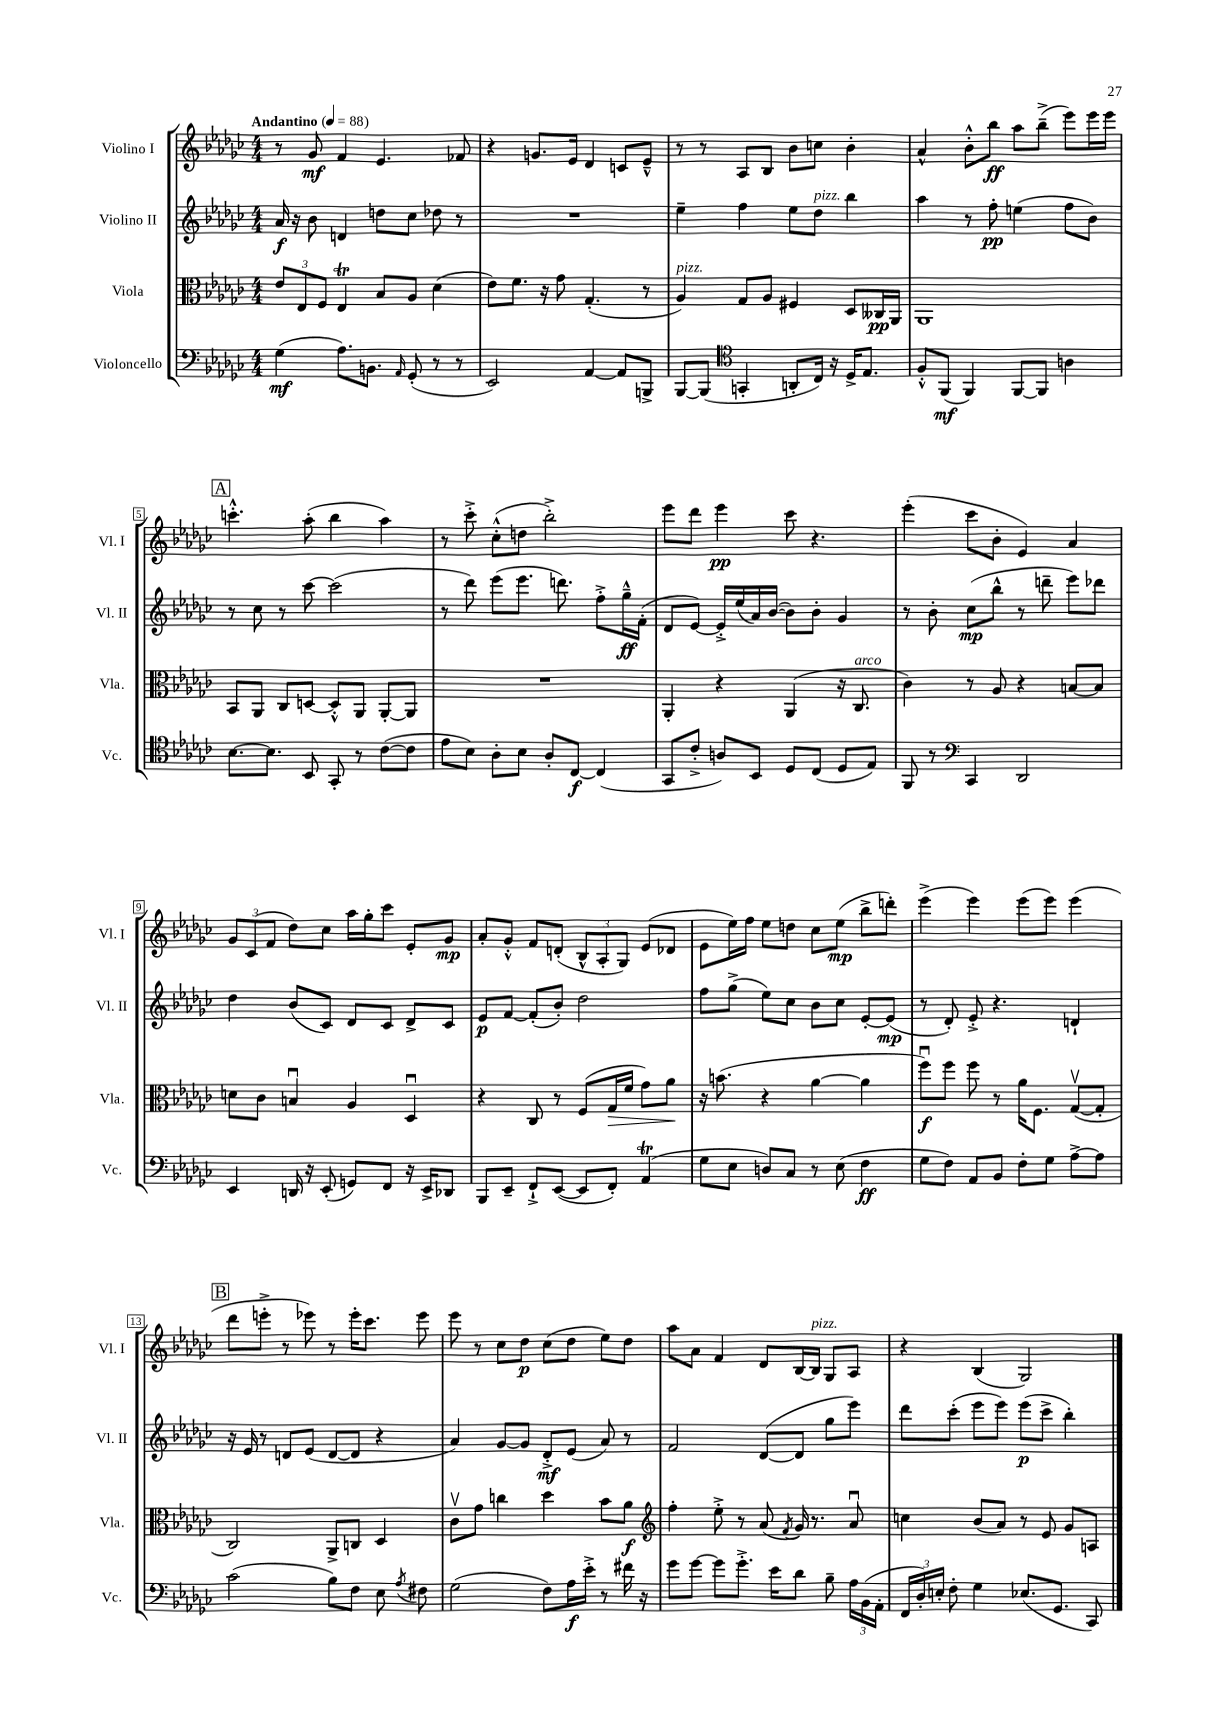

**kern	**kern	**kern	**kern
*staff4	*staff3	*staff2	*staff1
*clefF4	*clefC3	*clefG2	*clefG2
*k[b-e-a-d-g-c-]	*k[b-e-a-d-g-c-]	*k[b-e-a-d-g-c-]	*k[b-e-a-d-g-c-]
*M4/4	*M4/4	*M4/4	*M4/4
*MM88	*MM88	*MM88	*MM88
(4G-	12e-	16a-	8r
.	.	16r	.
.	12E-	.	.
.	.	8b-	8g-
.	12F	.	.
8.A-)	4E-	4d	4f
8.BB	.	.	.
.	8B-	8dd	4.e-
16qqAA-	.	.	.
(8GG-'	8A-	8cc-	.
8r	(4d-	8dd-	.
8r	.	8r	8f-
=	=	=	=
2EE-)	8e-)	1r	4r
.	8.f	.	.
.	.	.	8.g
.	16r	.	.
.	8g-	.	.
.	.	.	16e-
[4AA-	(4.G-'	.	4d-
8AA-]	.	.	8c
8BBB^	8r	.	8e-~^^
=	=	=	=
[8BBB-	4A-)	4ee-~	8r
(8BBB-]	.	.	8r
*clefC4	*	*	*
4GG'	8G-	4ff	8A-
.	8A-	.	8B-
8AA'	4F#	8ee-	8b-
16C-)	.	8dd-	8cc
16r	.	.	.
16D-^	8D-	4bb-	4b-'
8.E-	.	.	.
.	16C--	.	.
.	16AA-	.	.
=	=	=	=
8F'^^	1AA-	4aa-	4a-^^
(8FF	.	.	.
4FF)	.	8r	8b-'^^
.	.	8ff'	8bb-
[8FF	.	(4ee	8aa-
8FF]	.	.	(8bb-~^
4A	.	8ff	8eee-)
.	.	8b-)	16eee-
.	.	.	16eee-
=	=	=	=
[8.B-	8BB-	8r	4.ccc'^^
.	8AA-	8cc-	.
8.B-]	.	.	.
.	8C-	8r	.
8BB-	[8D	[8ccc-	(8aa-'
8GG-'	8D'^^]	(2ccc-]	4bb-
8r	8AA-	.	.
([8c-	[8AA-'	.	4aa-)
8c-]	8AA-]	.	.
=	=	=	=
8e-	1r	8r	8r
8B-)	.	8ddd-)	8ccc-'^
8A-'	.	(8eee-	(8cc-'^^
8B-	.	8.eee-	8dd
8A-'	.	.	2bb-'^)
.	.	8.ddd)	.
[8C-	.	.	.
(4C-]	.	8ff'^	.
.	.	16gg-~^^	.
.	.	(16f'	.
=	=	=	=
8GG-	4AA-'	8d-	8eee-
8c-'^	.	[8e-)	8ddd-
8A)	4r	16e-'^]	4eee-
.	.	(16ee-	.
8BB-	.	16a-)	.
.	.	([16b-	.
8D-	(4AA-	8b-])	8ccc-
(8C-	.	8b-'	4.r
8D-	16r	4g-	.
.	8.C-	.	.
8E-)	.	.	.
=	=	=	=
8FF	4c-)	8r	(4eee-'
8r	.	8b-'	.
*clefF4	*	*	*
4CC-	8r	(8cc-	8ccc-
.	8A-	8bb-^^	8b-'
2DD-	4r	8r	4e-)
.	.	8ddd~	.
.	[8B	8eee-)	4a-
.	8B]	8ddd-	.
=	=	=	=
4EE-	8d	4dd-	12g-
.	.	.	(12c-
.	8c-	.	.
.	.	.	12f
16DD	4Bu	(8b-	8dd-)
16r	.	.	.
(8EE-'	.	8c-)	8cc-
8GG)	4A-	8d-	16aa-
.	.	.	16gg-'
8FF	.	8c-	8ccc-
16r	4D-u	8d-^	8e-'
16EE-^	.	.	.
8DD-	.	8c-	8g-
=	=	=	=
8BBB-	4r	8e-	8a-'
8EE-~	.	[8f	8g-'^^
8FF`^	8C-	(8f']	8f
([8EE-	8r	8b-')	(8d'
8EE-]	(8F	2dd-	12B-^^
.	.	.	12A-'
8FF')	16G-	.	.
.	.	.	12G-)
.	16f	.	.
(4AA-	8g-)	.	(8e-
.	8a-	.	8d-
=	=	=	=
8G-	16r	8ff	8e-
.	(8.b	.	.
8E-	.	(8gg-^	16ee-)
.	.	.	16ff
8D)	4r	8ee-)	8ee-
8C-	.	8cc-	8dd
8r	[4a-	8b-	8cc-
(8E-	.	8cc-	(8ee-
4F	4a-]	[8e-'	8bb-^
.	.	(8e-]	8ddd')
=	=	=	=
8G-	8ffu)	8r	(4eee-^
8F)	8ff	8d-')	.
8AA-	8ff	8e-'^	4eee-)
8BB-	8r	4.r	.
8F'	16a-	.	(8eee-
.	8.F	.	.
8G-	.	.	8eee-)
[8A-^	([8G-v	4d`	(4eee-
8A-]	8G-']	.	.
=	=	=	=
(2c-	2C-)	16r	8ddd-
.	.	16e-	.
.	.	8r	8eee'^
.	.	8d	8r
.	.	(8e-	8eee-)
8B-)	8AA-^	[8d	8r
8F	8C	8d]	16eee-'
.	.	.	8.ccc-
8E-	4D-	4r	.
8qA-	.	.	.
8F#	.	.	8eee-
=	=	=	=
(2G-	8c-v	4a-)	8eee-
.	8g-	.	8r
.	4cc	[8g-	8cc-
.	.	8g-]	8dd-
8F)	4dd-	8d-'^	(8cc-
16A-	.	(8e-	8dd-
16e-'^	.	.	.
8r	8b-	8a-)	8ee-)
16f#	8a-	8r	8dd-
16r	.	.	.
=	=	=	=
*	*clefG2	*	*
8g-	4ff'	2f	8aa-
[8g-	.	.	8a-
8g-]	8ee-'^	.	4f
8.g-'^	8r	.	.
.	(8a-	([8d-	8d-
16e-	.	.	.
.	8qf	.	.
8d-	16g-)	8d-]	[16B-
.	8.r	.	16B-]
8B-~	.	8gg-	8G-
24A-	8a-u	8eee-)	8A-
(24BB-	.	.	.
24AA-'	.	.	.
=	=	=	=
24FF	4cc	8ddd-	4r
24D-')	.	.	.
24E'	.	.	.
8F'	.	(8ccc-'	.
4G-	(8b-	8eee-	(4B-
.	8a-)	8eee-)	.
(8.E-	8r	(8eee-	2G-)
.	8e-	8ccc-^	.
8.GG-	.	.	.
.	8g-	4bb-')	.
8CC-)	8A	.	.
==	==	==	==
*-	*-	*-	*-
